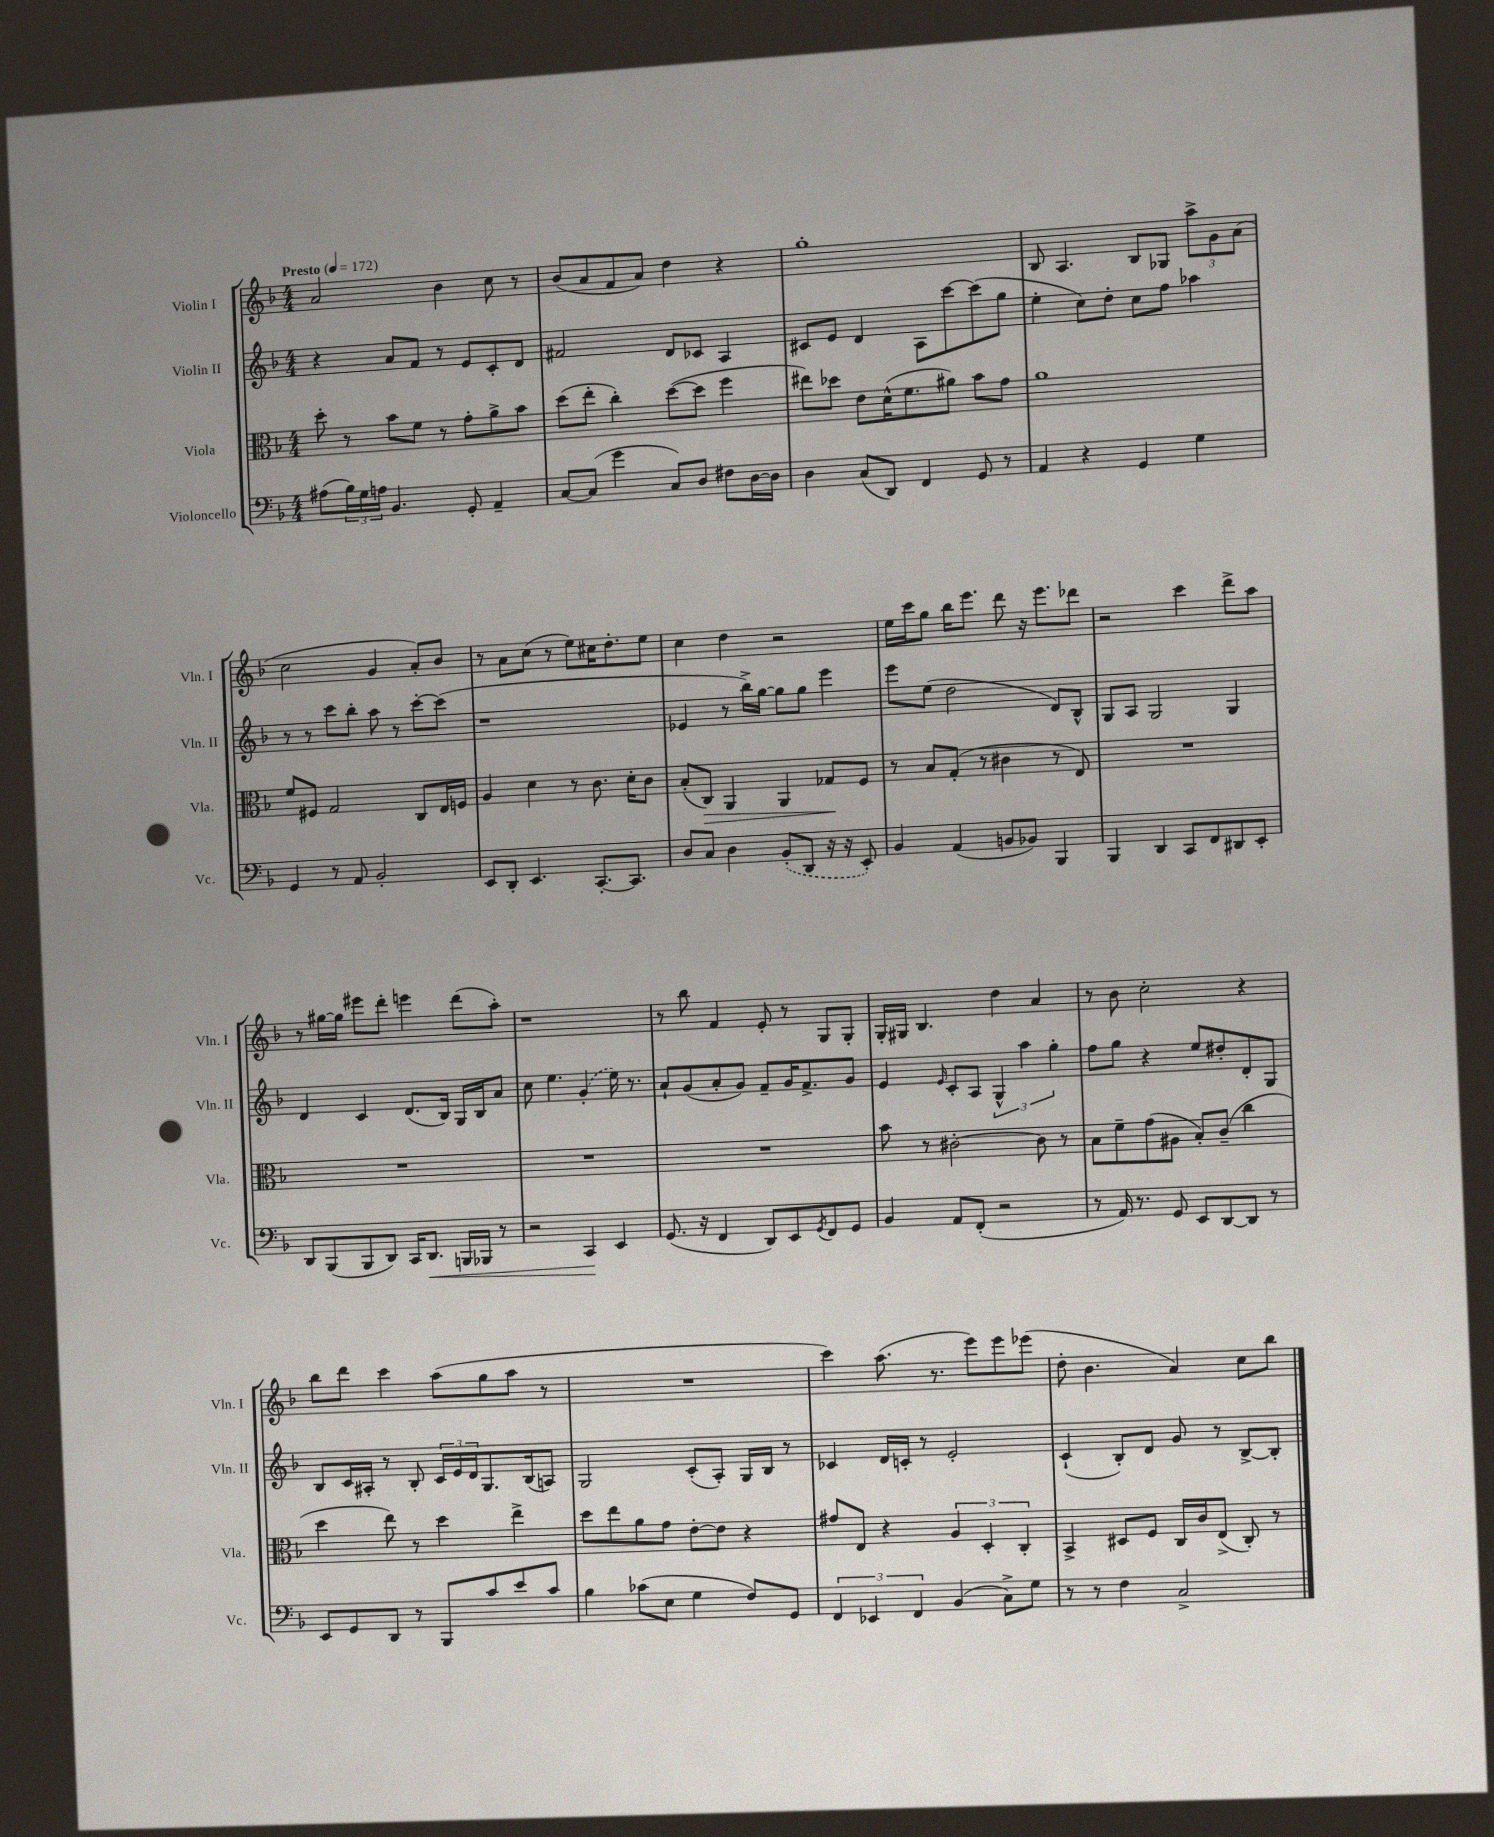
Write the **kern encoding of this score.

**kern	**kern	**kern	**kern
*staff4	*staff3	*staff2	*staff1
*clefF4	*clefC3	*clefG2	*clefG2
*k[b-]	*k[b-]	*k[b-]	*k[b-]
*M4/4	*M4/4	*M4/4	*M4/4
*MM172	*MM172	*MM172	*MM172
(8A#	8dd'	4r	2a
24B-)	8r	.	.
24G	.	.	.
24A	.	.	.
4.BB-	8b-	8a	.
.	8f	8f	.
.	8r	8r	4b-
8GG'	8g'	8e	.
4AA~	8a^	8c'	8cc
.	8b-	8d	8r
=	=	=	=
[8C	(8dd	2f#	(8b-
(8C]	8ee'	.	8a
4g	4cc')	.	8f
.	.	.	8a)
8C)	([8dd	8d	4dd
8D	8dd]	8c-	.
8F#	4ff	4A	4r
[16D	.	.	.
16D]	.	.	.
=	=	=	=
4D	8ee#)	8c#	1gg'
.	8dd-	8e	.
(8C	8e	4d	.
8DD)	(16d^^	.	.
.	8.f	.	.
4FF	.	8A	.
.	8a#)	[8ccc	.
8GG	8b-	(8ccc]	.
8r	8g	8gg	.
=	=	=	=
4AA	1a	4ee'	8B-
.	.	.	4.A
4r	.	8cc)	.
.	.	8dd'	.
4GG	.	8cc	8B-
.	.	8ff	8G-
4G	.	4aa-	12aa^
.	.	.	12g
.	.	.	(12a
=	=	=	=
4GG	8f	8r	2cc
.	8F#	8r	.
8r	2G	8ccc	.
8AA	.	8bb-'	.
2BB-'	.	8aa	4g
.	.	8r	.
.	8C	[8ccc'	8a')
.	16E	(8ccc]	8b-
.	16F	.	.
=	=	=	=
8EE	4A	1r	8r
8DD'	.	.	8a
4.EE	4d	.	(8cc
.	.	.	8r
.	8r	.	8ee)
[8.CC'	8.c	.	16cc#
.	.	.	8.dd'
8.CC]	16d'	.	.
.	8c	.	8ee
=	=	=	=
8D	(8B-'	4e-	4cc
8C	8C)	.	.
4D	4AA	8r	4dd
.	.	16bb-^)	.
.	.	[16gg	.
(8BB-'	4AA	8gg]	2r
8DD	.	8gg	.
16r	8G-	4eee	.
16r	.	.	.
8EE')	8F	.	.
=	=	=	=
4BB-	8r	8eee	16ee
.	.	.	16ccc
.	8B-	(8ee	8gg
(4AA	(8G'	2dd	16bb-
.	.	.	8.eee
.	8r	.	.
8BB	4c#	.	8ddd
8BB-)	.	.	16r
.	.	.	8.eee
4BBB-	8r	8d)	.
.	8E)	8B-^^	8ddd-
=	=	=	=
4BBB-	1r	8G	2r
.	.	8A	.
4DD	.	2G	.
8CC	.	.	4ccc
8FF	.	.	.
8DD#	.	4G	8ddd^
8EE'	.	.	8aa
=	=	=	=
8DD	1r	4d	8r
(8BBB-	.	.	[16gg#
.	.	.	16gg#]
8BBB-	.	4c	8eee#
8DD)	.	.	8ddd'
16CC	.	(8.d	4eee
8.DD	.	.	.
.	.	16B-)	.
16BBB	.	16G	(8ddd
16BBB-	.	16B-	.
8r	.	8a	8aa')
=	=	=	=
2r	1r	8cc	1r
.	.	4.ee	.
4CC	.	(4g'	.
4EE	.	16ee)	.
.	.	8.r	.
=	=	=	=
(8.GG	1r	8a`	8r
.	.	(8g	8bb-
16r	.	.	.
4FF	.	8a'	4f
.	.	8g)	.
8DD)	.	8f~	8e'
8EE	.	16g	8r
.	.	8.f^	.
8qGG	.	.	.
8FF	.	.	8G
8GG	.	8g	8G'
=	=	=	=
4BB-	8b-	4e	16G'
.	.	.	16G#
.	8r	.	4.B-
.	.	16qqe	.
8AA	[2c#'	8c'	.
(8FF'	.	8A	.
2r	.	6G^^	4dd
.	.	6aa	.
.	8c#]	.	4a
.	.	6gg'	.
.	8r	.	.
=	=	=	=
8r	8B-	8ff	8r
16AA)	8f~	8gg	8b-
8.r	.	.	.
.	(8g	4r	2cc'
8GG	8A#	.	.
8EE	8B-')	8ee	.
[8DD	(8c~	8dd#'	.
8DD]	4cc	8d'	4r
8r	.	8G	.
=	=	=	=
8EE	4dd	8B-	8bb-
8GG	.	16c	8ddd
.	.	16A#'	.
8DD	8ee)	8r	4ccc
8r	8r	8B-'	.
8BBB-	4dd	24c	(8aa
.	.	24e	.
.	.	24d	.
8c	.	8.G	8gg
8e	4ee^	.	8aa
.	.	(16B-	.
8c	.	8A)	8r
=	=	=	=
4B-	8dd	2G	1r
.	8ee	.	.
(8c-	8a	.	.
8E	8g	.	.
4G	[8e'	(8c'	.
.	8e]	8A')	.
8F)	4r	16G	.
.	.	16B-	.
8GG	.	8r	.
=	=	=	=
6FF	8g#	4c-	4ccc)
.	8E	.	.
6EE-	.	.	.
.	4r	16d	(8.aa
.	.	16c'	.
6FF	.	.	.
.	.	8r	.
.	.	.	8.r
(4BB-	6A	2e'	.
.	.	.	8eee)
.	6D'	.	.
8C^)	.	.	8eee
.	6C'	.	.
8G	.	.	(8eee-
=	=	=	=
8r	4BB-^	(4c`	8dd'
8r	.	.	4.b-
4F	8D#	8B-')	.
.	8F	8d	.
2C^	16C	8g	4a)
.	16c	.	.
.	(8E^	8r	.
.	8C')	[8B-^	8cc
.	8r	8B-']	8bb-
==	==	==	==
*-	*-	*-	*-
